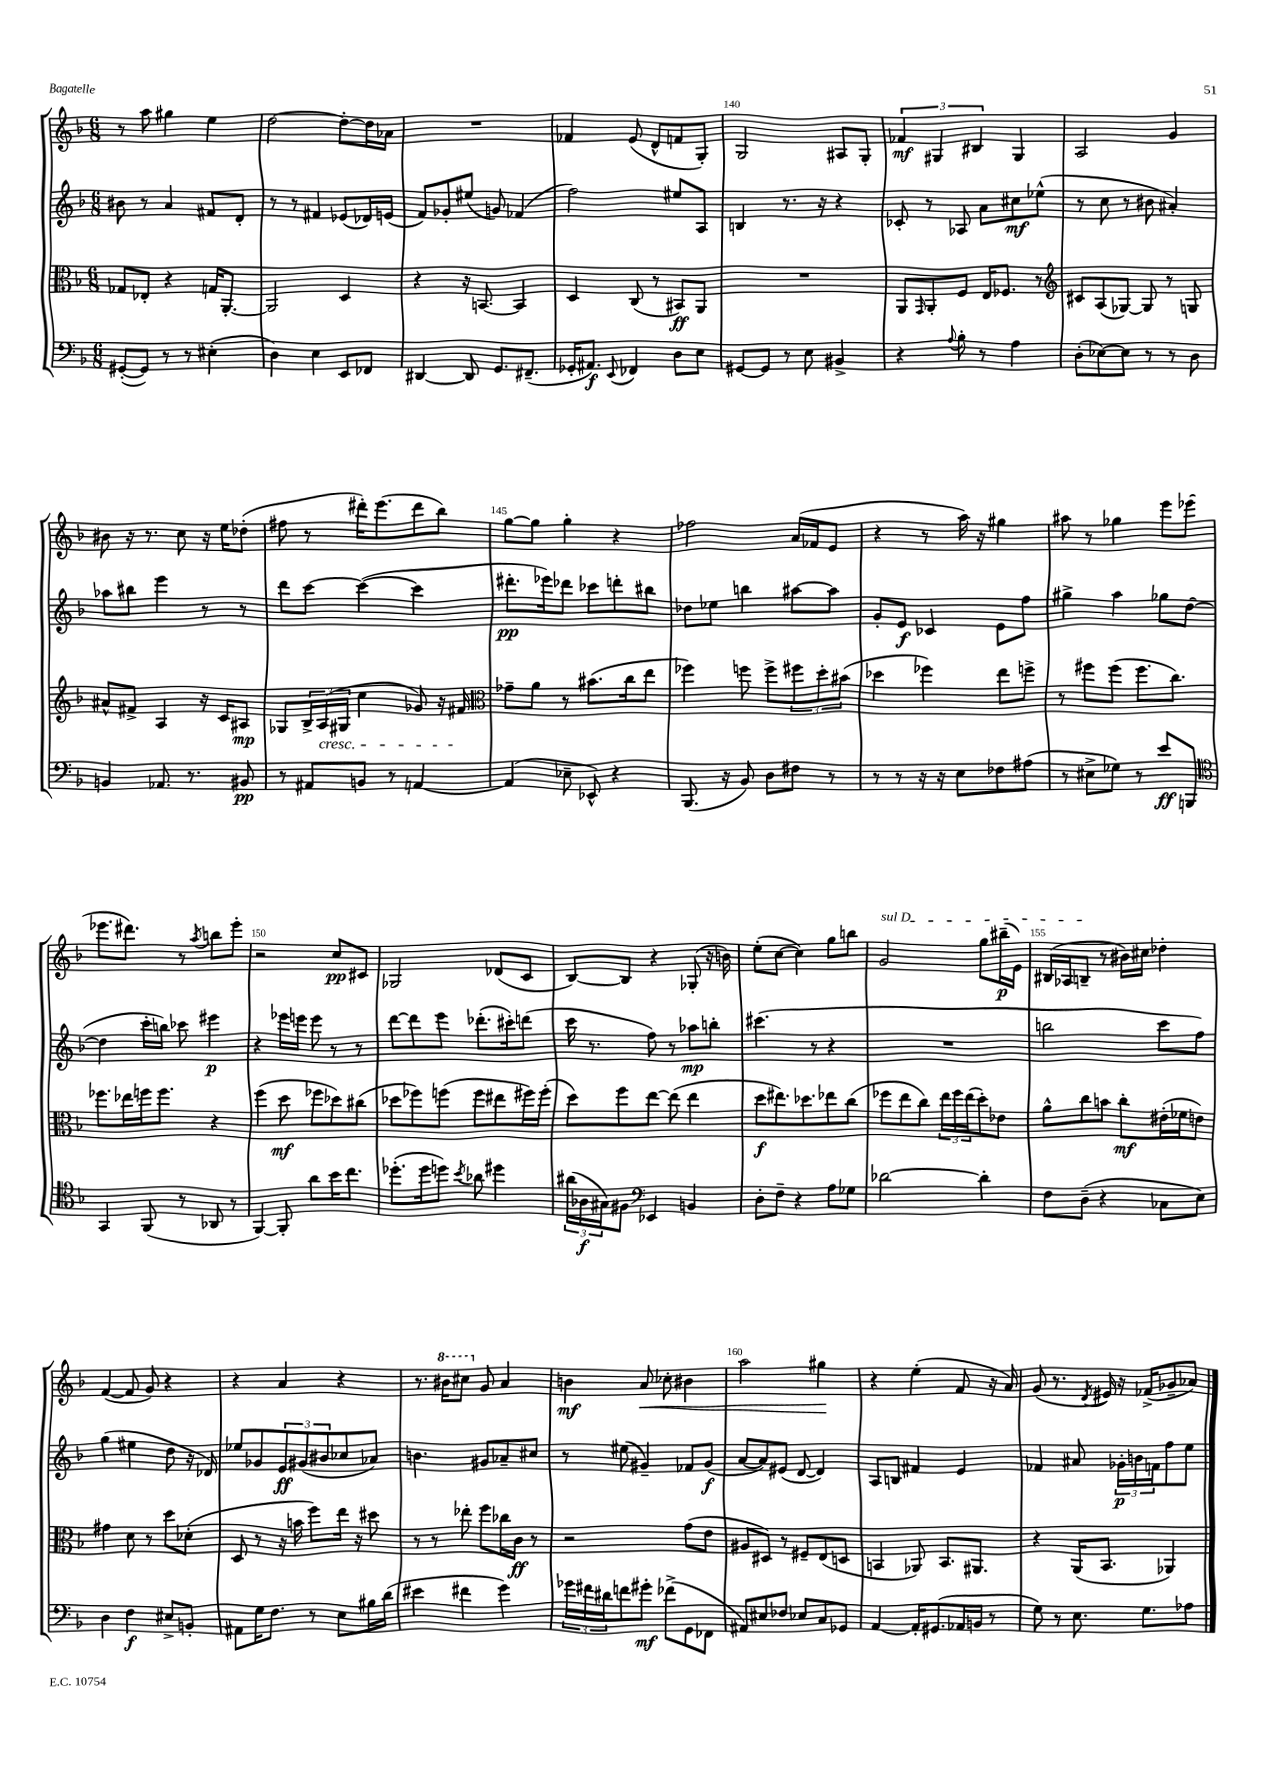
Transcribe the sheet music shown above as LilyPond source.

<<
\new StaffGroup <<
\new Staff = "s0" {
    \clef treble \key f \major \numericTimeSignature \time 6/8
    r8 a''8 gis''4 e''4 |
    d''2~ d''8~-. d''16 aes'16 |
    R2. |
    fes'4 e'8( d'8-^ f'8 g8-.) |
    g2 ais8 g8-. |
    \tuplet 3/2 { fes'4\mf gis4 bis4 } gis4 |
    a2 g'4 |
    bis'8 r16 r8. c''8 r16 e''16 des''8-.( |
    fis''8 r8 dis'''16-.) e'''8.( dis'''8 bes''8) |
    g''8~ g''8 g''4-. r4 |
    fes''2 a'16( fes'16 e'8 |
    r4 r8 a''16) r16 gis''4 |
    ais''8 r8 ges''4 e'''8 ees'''8( |
    ees'''8. dis'''8.) r8 \acciaccatura { a''8 } b''8 ees'''8-. |
    r2 c''8\pp cis'8 |
    ges2 des'8( c'8 |
    bes8~) bes8 r4 ges8-.( r16 b'16) |
    e''8-.( c''8~ c''4) g''8 b''8 |
    \once \override TextSpanner.bound-details.left.text = \markup { \italic "sul D" } g'2\startTextSpan g''8 bis''16--\p( e'16) |
    bis16( aes16 b8--\stopTextSpan r8 bis'16) cis''16 des''4-. |
    f'4~( f'8 g'8) r4 |
    r4 a'4 r4 |
    r8. \ottava #1 bis''16 cis'''8 \ottava #0 g'8 a'4 |
    b'4\mf a'8\< ces''8-. bis'4 |
    a''2 gis''4\! |
    r4 e''4-.( f'8 r16 a'16) |
    g'8( r8. \acciaccatura { d'8 } eis'16) r16 fes'16->( ges'8-- aes'8) \bar "|." |
}
\new Staff = "s1" {
    \clef treble \key f \major \numericTimeSignature \time 6/8
    bis'8 r8 a'4 fis'8 d'8-. |
    r8 r8 fis'4 ees'8( des'16) e'16( |
    f'8) ges'8-. eis''8( g'8) fes'4( |
    f''2) eis''8 a8 |
    b4 r8. r16 r4 |
    ces'8-. r8 aes8 a'8 cis''8\mf ees''8-^( |
    r8 c''8 r8 bis'8 ais'4-.) |
    aes''8 bis''8 e'''4 r8 r8 |
    d'''8 c'''8~ c'''4~( c'''4 |
    dis'''8.-.\pp ees'''16) des'''8 ces'''8 d'''8-. bis''8 |
    des''8 ees''8 b''4 ais''8~ ais''8 |
    g'8-. e'8\f ces'4 e'8 f''8 |
    gis''4-> a''4 ges''8 d''8~( |
    d''4 c'''16-. b''16) ces'''8 eis'''4\p |
    r4 ees'''16 e'''16 e'''8 r8 r8 |
    d'''8~ d'''8 e'''8 des'''8.-.( cis'''16-.) d'''8( |
    c'''16 r8. f''8) r8 aes''8\mp b''8-. |
    cis'''4.( r8 r4 |
    R2. |
    b''2 c'''8 f''8) |
    g''4( eis''4 d''8 r16 des'16) |
    ees''8 ges'8 \tuplet 3/2 { e'8\ff gis'8( bis'8 } ces''8 aes'8) |
    b'4. gis'8 aes'8-- cis''8 |
    r8 eis''8( gis'4--) fes'8 gis'8\f( |
    a'8~ a'8) eis'8( d'8~ d'4) |
    a8 b8 fis'4 e'4 |
    fes'4 ais'8 \tuplet 3/2 { ges'16-.\p b'16 f'16 } f''8 e''8 \bar "|." |
}
\new Staff = "s2" {
    \clef alto \key f \major \numericTimeSignature \time 6/8
    ges8 ees8-. r4 g16 a,8.~-. |
    a,2 d4 |
    r4 r16 b,8.~ b,4 |
    d4 c8( r8 bis,8\ff) a,8 |
    R2. |
    a,8 \grace { g,16 } a,8-. f8 e16 fes8. r8 |
    \clef treble cis'8 a8( ges8~) ges8 r8 g8 |
    ais'8-^ fis'8-> a4 r16 c'16 ais8\mp |
    ges8 \tuplet 3/2 { bes16-> a16\cresc( gis16 } c''4 ges'8) r16 fis'16\! |
    \clef alto ges'8-- a'8 r8 bis'8.( c''16 e''8 |
    fes''4) f''8 f''8-> \tuplet 3/2 { fis''8 d''8-. bis'8( } |
    des''4 fes''4) e''8 f''8-> |
    r8 fis''8 fis''8( fis''8. c''8.) |
    fes''8. ees''16 f''16 f''8. r4 |
    f''4( d''8\mf fes''8 des''8) cis''8( |
    des''8 fes''8) f''8( f''8 eis''8 fis''16) fis''16-.( |
    d''8) f''8 e''8~ e''8( e''4 |
    d''8\f eis''8.) des''8. ees''8 c''8( |
    fes''8 e''8 c''8) \tuplet 3/2 { e''16 fes''16 e''16( } d''8-.) ees'8 |
    a'8-^ c''8 b'8 c''8-.\mf eis'16-.( fes'16 e'8) |
    gis'4 d'8 r8 d''8 des'8-.( |
    d8 r8 r16 b'16 f''8) e''16 r16 dis''8 |
    r8 r8 ees''8-. f''8 ces''16 c'16\ff r8 |
    r2 g'8( e'8 |
    ais8 dis8) r8 fis8-- e8( d8 |
    b,4 aes,8) b,8. ais,8. |
    r4 a,16( bes,8. aes,4) \bar "|." |
}
\new Staff = "s3" {
    \clef bass \key f \major \numericTimeSignature \time 6/8
    gis,8~-.( gis,8) r8 r8 eis4-.( |
    d4) e4 e,8 fes,8 |
    dis,4~ dis,8 g,8. fis,8.--( |
    ges,16-. ais,8.\f) \appoggiatura { e,8 } fes,4 d8 e8 |
    gis,8~ gis,8 r8 e8 bis,4-> |
    r4 \appoggiatura { a8 } bes8-. r8 a4 |
    d8-.( ees8~) ees8 r8 r8 d8 |
    b,4 aes,8. r8. bis,8\pp |
    r8 ais,8 b,8 r8 a,4~ |
    a,4( ees8-- ees,8-^) r4 |
    bes,,8.( r16 bes,8) d8 fis8 r8 |
    r8 r8 r16 r16 e8 fes8 ais8( |
    r8 eis8-> ges8) r8 e'8\ff b,,8 |
    \clef tenor g,4 f,8( r8 aes,8 r8 |
    f,4~) f,8-. a'8 bes'16 c''8. |
    des''8.-.( des''16 d''8) \acciaccatura { bes'8 } aes'8 dis''4 |
    \tuplet 3/2 { ais'16( aes16\f gis16) } fis8 \clef bass ees,4 b,4 |
    d8-. f8-- r4 a8 ges8 |
    des'2~ des'4-. |
    f8 d8--( r4 ces8 e8) |
    d4 f4\f eis8-> b,8-. |
    ais,8 g16 f8. r8 e8 bis16 d'16( |
    eis'4 fis'4 g'4) |
    \tuplet 3/2 { ges'16 fis'16 dis'16 } f'8 gis'8-.\mf fes'8->( g,8 fes,8 |
    ais,8) eis8 fes8 ees8 c8 ges,8 |
    a,4~ a,16-. gis,8.( aes,16 b,16 r8 |
    g8) r8 e8. g8. aes8 \bar "|." |
}
>>
>>
\layout { \context { \Score currentBarNumber = #136 \override BarNumber.break-visibility = ##(#f #t #t) barNumberVisibility = #(every-nth-bar-number-visible 5) } }
